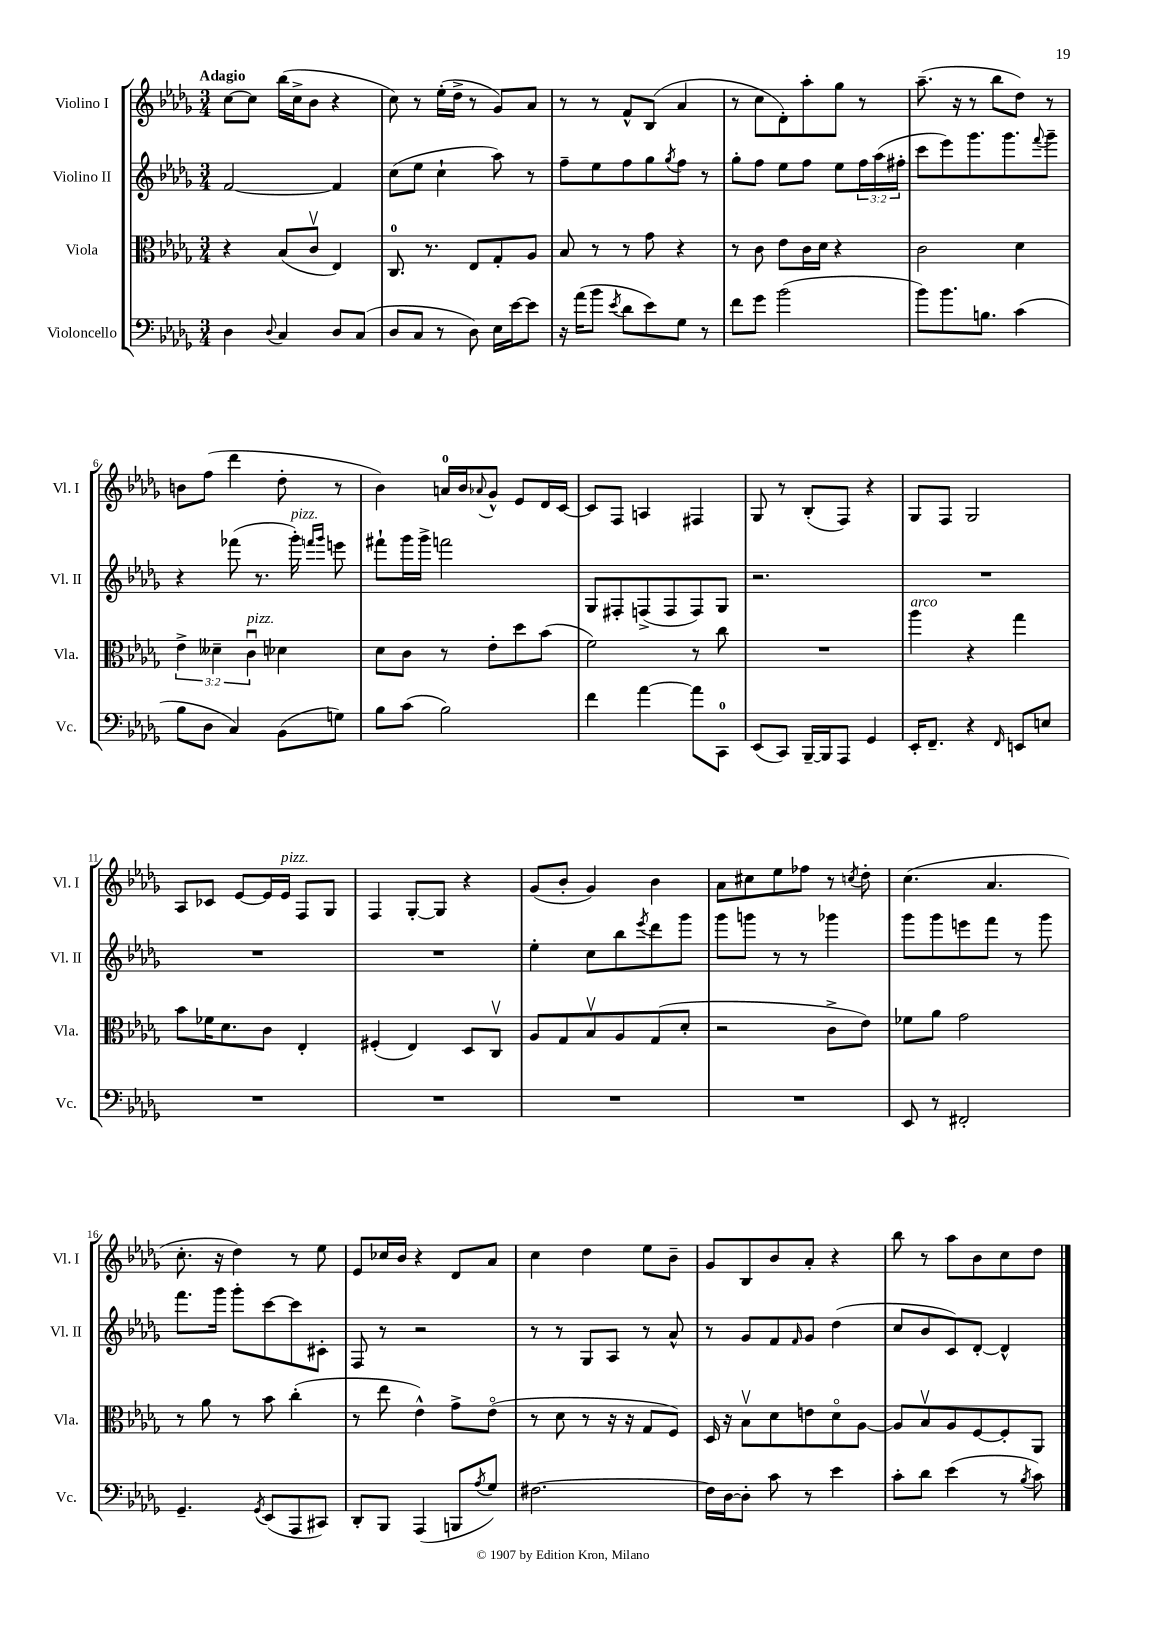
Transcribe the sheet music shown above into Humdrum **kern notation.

**kern	**kern	**kern	**kern
*staff4	*staff3	*staff2	*staff1
*clefF4	*clefC3	*clefG2	*clefG2
*k[b-e-a-d-g-]	*k[b-e-a-d-g-]	*k[b-e-a-d-g-]	*k[b-e-a-d-g-]
*M3/4	*M3/4	*M3/4	*M3/4
4D-\	4r	[2f/	[8cc\L
.	.	.	8cc\]J
8qqD-/	.	.	.
4C/	(8B-/L	.	(16bb-\LL
.	.	.	16cc^\J
.	8cv/J	.	8b-\J
8D-/L	4E-/)	4f/]	4r
(8C/J	.	.	.
=	=	=	=
8D-/L	8.C/	(8cc\L	8cc\)
8C/J	.	8ee-\J	8r
.	8.r	.	.
8r	.	4cc`\	(16ee-'\LL
.	.	.	16dd-^\JJ
8D-\)	8E-/L	.	8r
16E-\LL	8G-'/	8aa-\)	8g-/L)
[16e-\J	.	.	.
8e-\]J	8A-/J	8r	8a-/J
=	=	=	=
16r	8B-/	8ff~\L	8r
(16a-\LK	.	.	.
8b-\J	8r	8ee-\	8r
8qe-/	.	.	.
8d-\L	8r	8ff\	8f^^/L
8e-\)	8g-\	8gg-\	(8B-/J
.	.	8qgg-/	.
8G-\J	4r	8ff\J	4a-/
8r	.	8r	.
=	=	=	=
8f\L	8r	8gg-'\L	8r
8g-\J	8c\	8ff\J	8cc\L
(2b-\	8e-\L	8ee-\L	8d-'\)
.	16c\L	8ff\J	8aa-'\
.	16d-\JJ	.	.
.	4r	8ee-\L	8gg-\J
.	.	24ff\L	8r
.	.	(24aa-\	.
.	.	24ff#'\JJ	.
=	=	=	=
8b-\L)	2c\	8ccc\L	(8.aa-~\
8.b-\	.	8eee-\)	.
.	.	.	16r
.	.	8.ggg-\	8r
8.B\J	.	.	.
.	.	.	8bb-\L
.	.	8.ggg-\	.
(4c\	4d-\	.	8dd-\J)
.	.	8qqfff/	.
.	.	8ggg-~\J	8r
=	=	=	=
8B-\L	6e-^\	4r	8b\L
8D-\J	.	.	(8ff\J
.	6d--~\	.	.
4C/)	.	(8fff-\	4ddd-\
.	6cu\	.	.
.	.	8.r	.
(8BB-\L	4d-\	.	8dd-'\
.	.	16ggg-'\)	.
.	.	16qqfff/LL	.
.	.	16qqggg-/JJ	.
8G\J)	.	8eee\	8r
=	=	=	=
8B-\L	8d-\L	8fff#`\L	4b-\)
(8c\J	8c\J	16ggg-\L	.
.	.	16ggg-^\JJ	.
2B-\)	8r	2fff\	16a/LL
.	.	.	16b-/J
.	.	.	8qqa-/
.	8e-'\L	.	8g-^^/J
.	8dd-\	.	8e-/L
.	(8b-\J	.	16d-/L
.	.	.	[16c/JJ
=	=	=	=
4f\	2f\)	8G-/L	8c/]L
.	.	8F#'/	8F/J
[4a-\	.	(8F^/	4A/
.	.	8F/	.
8a-\]L	8r	8F/)	4F#/
8CC\J	8cc\	8G-/J	.
=	=	=	=
(8EE-/L	2.r	2.r	8G-/
8CC/J)	.	.	8r
[16BBB-~/LL	.	.	(8B-'/L
16BBB-/]J	.	.	.
8AAA-/J	.	.	8F/J)
4GG-/	.	.	4r
=	=	=	=
16EE-'/LK	4aa-\	2.r	8G-/L
8.FF~/J	.	.	.
.	.	.	8F/J
4r	4r	.	2G-/
16qqFF/	.	.	.
8EE/L	4gg-\	.	.
8E/J	.	.	.
=	=	=	=
2.r	8b-\L	2.r	8A-/L
.	16f-\K	.	8c-/J
.	8.d-\	.	.
.	.	.	[8e-/L
.	8c\J	.	16e-/]L
.	.	.	16e-/JJ
.	4E-'/	.	8F/L
.	.	.	8G-/J
=	=	=	=
2.r	(4F#'/	2.r	4F/
.	4E-/)	.	[8G-'/L
.	.	.	8G-/]J
.	8D-/L	.	4r
.	8Cv/J	.	.
=	=	=	=
2.r	8A-/L	4ee-'\	(8g-/L
.	8G-/	.	8b-'/J
.	8B-v/	8cc\L	4g-/)
.	8A-/	8bb-\	.
.	.	8qeee-/	.
.	(8G-/	8ddd-\	4b-\
.	8d-'/J	8ggg-\J	.
=	=	=	=
2.r	2r	8ggg-\L	8a-\L
.	.	8ggg\J	8cc#\
.	.	8r	8ee-\
.	.	8r	8ff-\J
.	8c^\L	4ggg-\	8r
.	.	.	8qcc/
.	8e-\J)	.	8dd-'\
=	=	=	=
8EE-/	8f-\L	8ggg-\L	(4.cc\
8r	8a-\J	8ggg-\	.
2FF#'/	2g-\	8eee\	.
.	.	8fff\J	4.a-/
.	.	8r	.
.	.	8ggg-\	.
=	=	=	=
4.GG-~/	8r	8.fff\L	8.cc'\
.	8a-\	.	.
.	.	16ggg-\Jk	16r
.	8r	8ggg-'\L	4dd-\)
8qGG-/	.	.	.
(8EE-/L	8b-\	[8ccc\	.
8AAA-/	(4cc'\	8ccc\]	8r
8CC#/J)	.	8c#'\J	8ee-\
=	=	=	=
8DD-'/L	8r	8F/	8e-/L
8BBB-/J	8ee-\	8r	16cc-/L
.	.	.	16b-/JJ
(4AAA-/	4e-^^\)	2r	4r
8BBB/L	8g-^\L	.	8d-/L
8qA-/	.	.	.
8G-/J)	(8e-o\J	.	8a-/J
=	=	=	=
[2.F#\	8r	8r	4cc\
.	8d-\	8r	.
.	8r	8G-/L	4dd-\
.	16r	8A-/J	.
.	16r	.	.
.	8G-/L	8r	8ee-\L
.	8F/J)	8a-^^/	8b-~\J
=	=	=	=
16F#\]LL	16D-/	8r	8g-/L
[16D-\J	16r	.	.
8D-'\]J	8B-v\L	8g-/L	8B-/
8c\	8d-\	8f/	8b-/
.	.	16qqf/	.
8r	8e\	8g-/J	8a-'/J
4e-\	8d-o\	(4dd-\	4r
.	[8A-\J	.	.
=	=	=	=
8c'\L	8A-/]L	8cc/L	8bb-\
8d-\J	8B-v/	8b-/	8r
(4e-\	8A-/	8c/)	8aa-\L
.	[8F/	[8d-'/J	8b-\
8r	8F'/]	4d-^^/]	8cc\
8qB-/	.	.	.
8c\)	8AA-/J	.	8dd-\J
==	==	==	==
*-	*-	*-	*-
